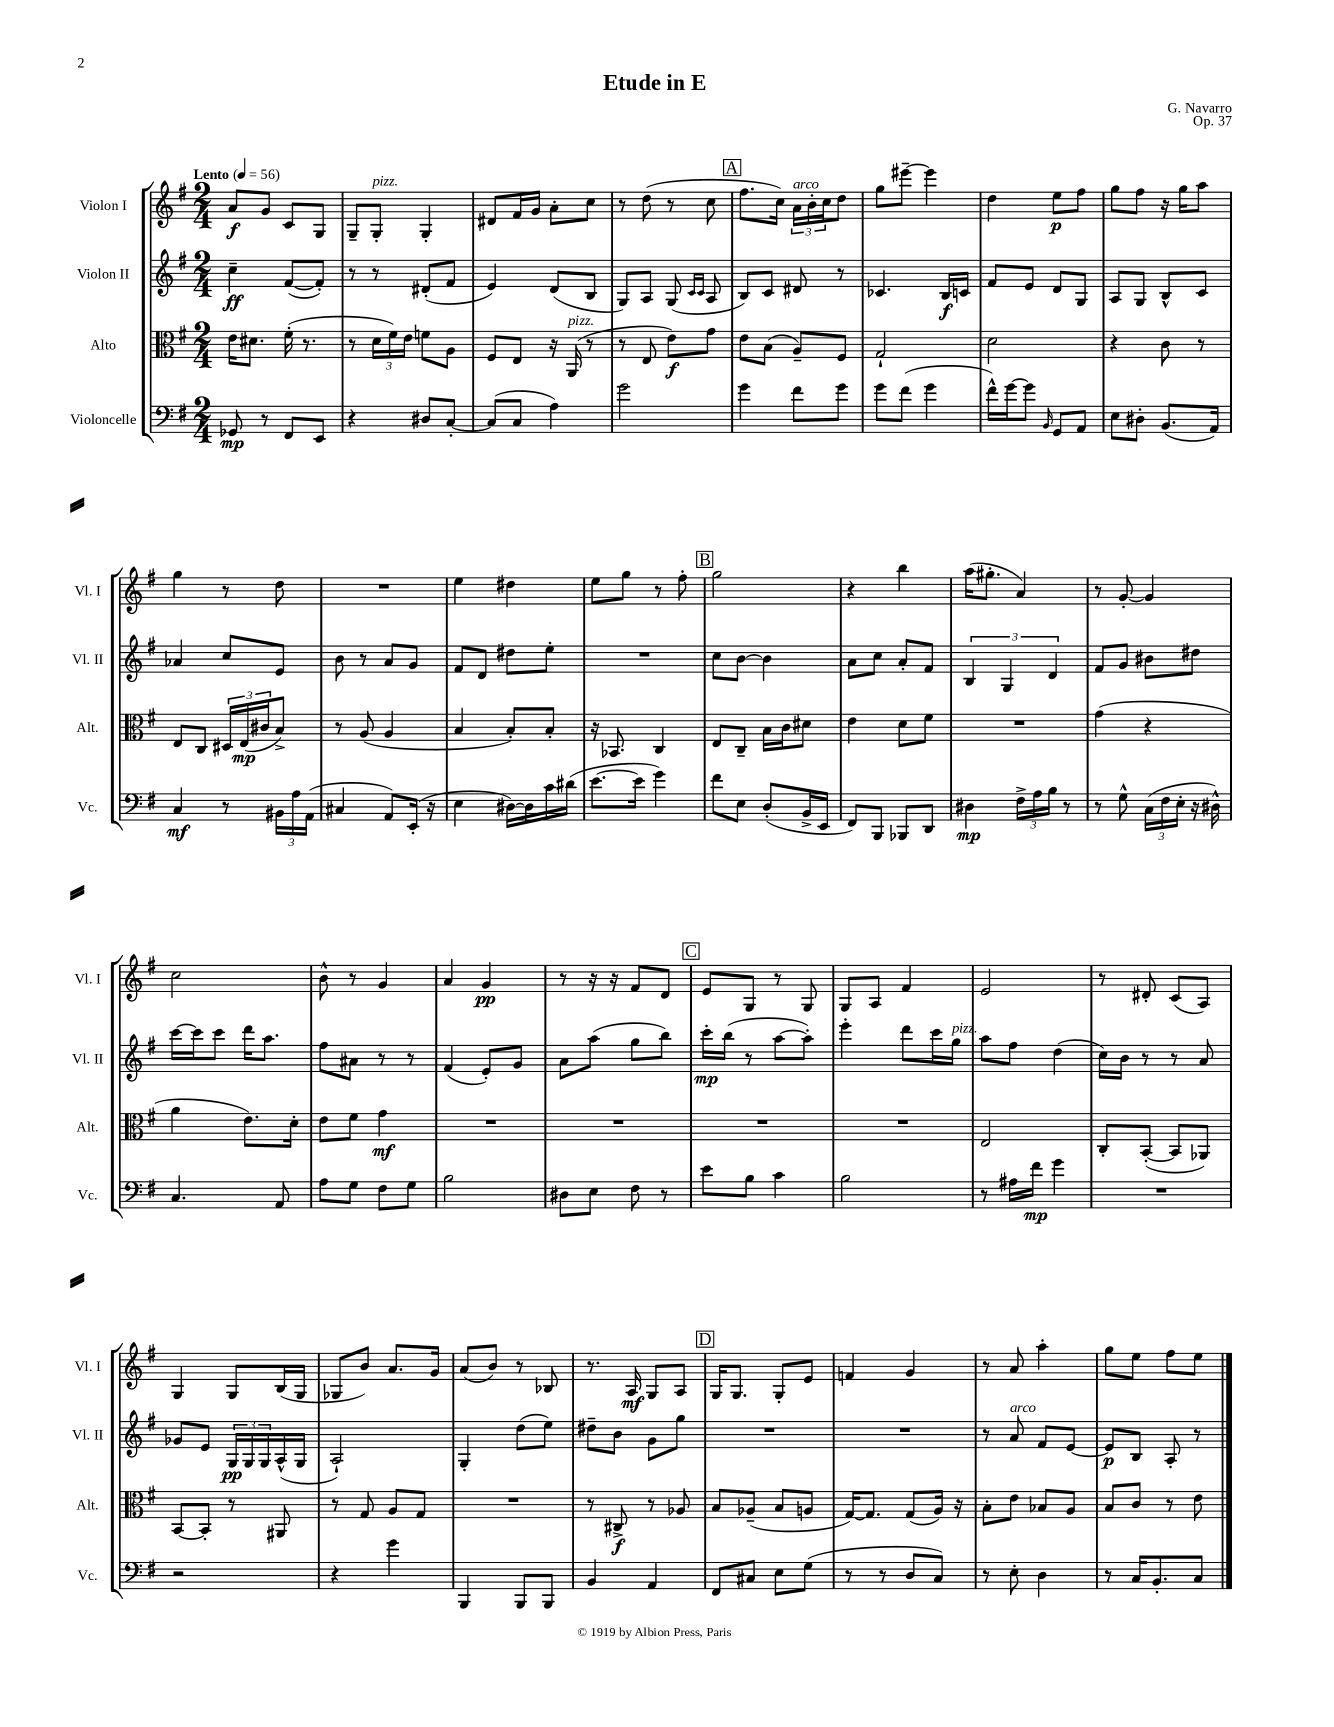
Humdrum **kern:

**kern	**kern	**kern	**kern
*staff4	*staff3	*staff2	*staff1
*clefF4	*clefC3	*clefG2	*clefG2
*k[f#]	*k[f#]	*k[f#]	*k[f#]
*M2/4	*M2/4	*M2/4	*M2/4
*MM56	*MM56	*MM56	*MM56
8GG-	16e	4cc~	8a
.	8.d#	.	.
8r	.	.	8g
8FF#	(16f#'	([8f#	8c
.	8.r	.	.
8EE	.	8f#'])	8G
=	=	=	=
4r	8r	8r	8G~
.	24d	8r	8G'
.	24f#)	.	.
.	24e	.	.
8D#	8f	(8d#'	4G'
[8C'	8A	8f#	.
=	=	=	=
(8C]	8F#	4e)	8d#
8C	8E	.	16f#
.	.	.	16g
4A)	16r	(8d	8a'
.	(16AA	.	.
.	8r	8B	8cc
=	=	=	=
2g	8r	8G)	8r
.	8E	8A	(8dd
.	8e)	(8G	8r
.	.	16qqc	.
.	.	16qqc	.
.	8g	8A	8cc
=	=	=	=
4g	8e	8B)	8.ff#
.	(8B	8c	.
.	.	.	16cc)
8f#	8A~)	8d#	24a
.	.	.	24b'
.	.	.	24cc
8g	8F#	8r	8dd
=	=	=	=
8g	2G`	4.c-	8gg
(8f#	.	.	[8eee#~
4g	.	.	4eee#]
.	.	16B	.
.	.	16c	.
=	=	=	=
16f#^^)	2d	8f#	4dd
[16g	.	.	.
8g]	.	8e	.
16qqBB	.	.	.
8GG	.	8d	8ee
8AA	.	8G	8ff#
=	=	=	=
8E	4r	8A	8gg
8D#'	.	8G	8ff#
(8.BB	8c	8B^^	16r
.	.	.	16gg
.	8r	8c	8aa
16AA)	.	.	.
=	=	=	=
4C	8E	4a-	4gg
.	8C	.	.
8r	24D#	8cc	8r
.	(24E	.	.
.	24c#	.	.
24BB#	8B^)	8e	8dd
24A	.	.	.
(24AA	.	.	.
=	=	=	=
4C#	8r	8b	2r
.	(8A	8r	.
8AA)	4A	8a	.
(16EE'	.	8g	.
16r	.	.	.
=	=	=	=
4E	4B	8f#	4ee
.	.	8d	.
[16D#)	8B')	8dd#	4dd#
16D#]	.	.	.
16c	8B'	8ee'	.
(16d#	.	.	.
=	=	=	=
[8.e	16r	2r	8ee
.	8.BB-	.	.
.	.	.	8gg
16e]	.	.	.
4g)	4C	.	8r
.	.	.	8ff#'
=	=	=	=
8f#	8E	8cc	2gg
8E	8C~	[8b	.
(8D'	16B	4b]	.
.	16c	.	.
16BB^	8d#	.	.
16EE	.	.	.
=	=	=	=
8FF#)	4e	8a	4r
8BBB	.	8cc	.
8BBB-	8d	8a'	4bb
8DD	8f#	8f#	.
=	=	=	=
4D#	2r	6B	(16aa
.	.	.	8.gg#'
.	.	6G	.
24F#^	.	.	4a)
24A	.	.	.
24B	.	6d	.
8r	.	.	.
=	=	=	=
8r	(4g	8f#	8r
8G^^	.	8g	[8g'
(24C	4r	8b#	4g]
24F#	.	.	.
24E'	.	.	.
16r	.	8dd#	.
16D#^^)	.	.	.
=	=	=	=
4.C	4a	[16ccc	2cc
.	.	16ccc]	.
.	.	8ccc	.
.	8.e)	16ddd	.
.	.	8.aa	.
8AA	.	.	.
.	16d'	.	.
=	=	=	=
8A	8e	8ff#	8b^^
8G	8f#	8a#	8r
8F#	4g	8r	4g
8G	.	8r	.
=	=	=	=
2B	2r	(4f#	4a
.	.	8e')	4g
.	.	8g	.
=	=	=	=
8D#	2r	8a	8r
8E	.	(8aa	16r
.	.	.	16r
8F#	.	8gg	8f#
8r	.	8bb)	8d
=	=	=	=
8e	2r	16ccc'	8e
.	.	(16bb	.
8B	.	8r	8G
4c	.	[8aa	8r
.	.	8aa'])	8G
=	=	=	=
2B	2r	4eee'	8G
.	.	.	8A
.	.	8ddd	4f#
.	.	16ccc	.
.	.	16gg	.
=	=	=	=
8r	2E	8aa	2e
16A#	.	8ff#	.
16f#	.	.	.
4g	.	(4dd	.
=	=	=	=
2r	8C'	16cc)	8r
.	.	16b	.
.	([8BB'	8r	8d#'
.	8BB]	8r	(8c
.	8AA-)	8a	8A)
=	=	=	=
2r	[8BB	8g-	4G
.	8BB']	8e	.
.	8r	24G	8G
.	.	24G	.
.	.	24G	.
.	8AA#	(16A^^	(16B
.	.	16G	16G
=	=	=	=
4r	8r	2A`)	8G-
.	8G	.	8b)
4g	8A	.	8.a
.	8G	.	.
.	.	.	16g
=	=	=	=
4BBB	2r	4G'	(8a
.	.	.	8b)
8BBB	.	(8dd	8r
8BBB	.	8ee)	8B-
=	=	=	=
4BB	8r	8dd#~	8.r
.	8C#^	8b	.
.	.	.	16A
4AA	8r	8g	8G
.	8A-	8gg	8A
=	=	=	=
8FF#	8B	2r	16G
.	.	.	8.G
8C#	(8A-~	.	.
8E	8B	.	8G'
(8G	8A	.	8e
=	=	=	=
8r	[16G)	2r	4f
.	8.G]	.	.
8r	.	.	.
8D	(8G	.	4g
8C)	16A)	.	.
.	16r	.	.
=	=	=	=
8r	8B'	8r	8r
8E'	8e	8a	8a
4D	8B-	8f#	4aa'
.	8A	[8e	.
=	=	=	=
8r	8B	8e]	8gg
16C	8c	8B	8ee
8.BB'	.	.	.
.	8r	8A'	8ff#
8C	8e	8r	8ee
==	==	==	==
*-	*-	*-	*-
